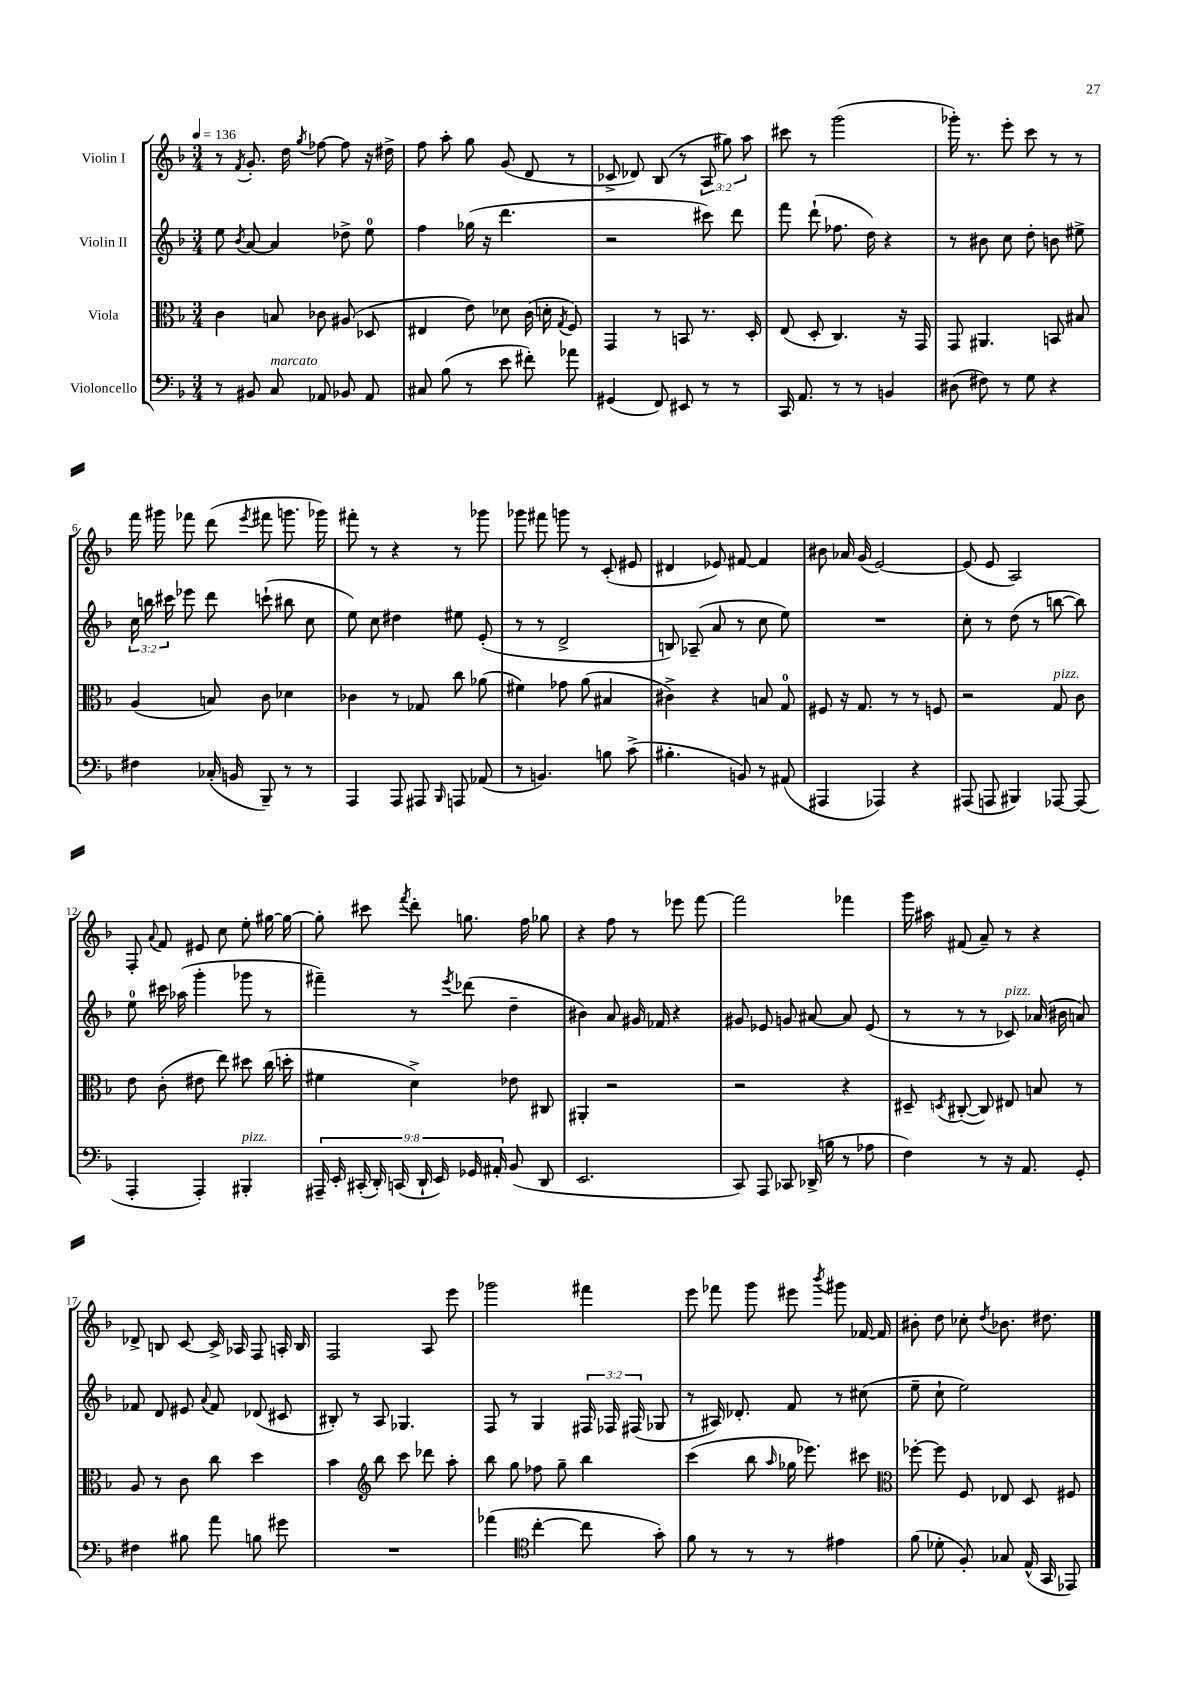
<<
\new StaffGroup <<
\new Staff = "s0" \with { instrumentName = "Violin I" } {
    \clef treble \key f \major \numericTimeSignature \time 3/4 \override Staff.TupletNumber.text = #tuplet-number::calc-fraction-text \tempo 4 = 136
    \autoBeamOff r8 \acciaccatura { f'8 } g'8.-. d''16 \acciaccatura { g''8 } fes''8~ fes''8 r16 dis''16-> |
    f''8 a''8-. g''8 g'8( d'8 r8 |
    ces'8-> des'8) bes8( r8 \tuplet 3/2 { a8 gis''8) a''8 } |
    cis'''8 r8 g'''2( |
    ges'''16-.) r8. e'''8-. c'''8 r8 r8 |
    f'''16 gis'''16 fes'''8 d'''8( \acciaccatura { e'''8 } fis'''8 g'''8. ges'''16) |
    fis'''8-. r8 r4 r8 ges'''8 |
    ges'''8 fis'''8 g'''8 r8 c'8-.( eis'8 |
    dis'4 ees'8) fis'8~ fis'4 |
    bis'8 aes'16 g'16( e'2~) |
    e'8( e'8 a2) |
    f8-. \appoggiatura { a'8 } f'8 eis'8 c''8 e''8-. gis''16~ gis''16~ |
    gis''8-. cis'''8 \acciaccatura { f'''8 } d'''8-. g''8. f''16 ges''8 |
    r4 f''8 r8 ees'''8 f'''8~ |
    f'''2 fes'''4 |
    g'''16 ais''16 fis'8( a'8--) r8 r4 |
    des'8-> b8 c'8~ c'16-> aes16 f8 a16-. b16 |
    f2 a8 e'''8 |
    ges'''2 fis'''4 |
    e'''8 fes'''8 g'''8 eis'''8 \acciaccatura { bes'''8 } gis'''8 fes'16~ fes'16 |
    bis'8-. d''8 ces''8-. \acciaccatura { d''8 } bes'8. dis''8. \bar "|." |
}
\new Staff = "s1" \with { instrumentName = "Violin II" } {
    \clef treble \key f \major \numericTimeSignature \time 3/4 \override Staff.TupletNumber.text = #tuplet-number::calc-fraction-text
    \autoBeamOff e''8 \acciaccatura { bes'8 } a'8~ a'4 des''8-> e''8-0 |
    f''4 ges''16( r16 d'''4. |
    r2 cis'''8) d'''8 |
    f'''8 d'''8-!( fes''8. d''16) r4 |
    r8 bis'8 c''8 d''8-. b'8 eis''8-> |
    \tuplet 3/2 { c''16 b''16 cis'''16 } ees'''8 d'''8 c'''8-!( bis''8 c''8 |
    e''8) c''8 dis''4 eis''8 e'8-.( |
    r8 r8 d'2-> |
    b8) aes8--( a'8 r8 c''8 e''8) |
    R2. |
    c''8-. r8 d''8( r8 b''8~ b''8) |
    e''8-0 cis'''16 aes''16( g'''4-. ges'''8 r8 |
    fis'''4--) r8 \acciaccatura { e'''8 } des'''8( d''4-- |
    bis'4) a'8 gis'16 fes'16 r4 |
    gis'8 ees'8 g'8 ais'8~ ais'8 ees'8( |
    r8 r8 r8 ces'8^\markup { \italic "pizz." }) aes'16( bis'16 a'8) |
    fes'8 d'8 eis'8 \appoggiatura { a'8 } fes'8 des'8( cis'8 |
    bis8-.) r8 a8 ges4. |
    f8 r8 g4 \tuplet 3/2 { fis16 fes16 fis16( } ges8 |
    r8 ais16) des'8.-. f'8 r8 cis''8( |
    e''8-- c''8-! e''2) \bar "|." |
}
\new Staff = "s2" \with { instrumentName = "Viola" } {
    \clef alto \key f \major \numericTimeSignature \time 3/4
    \autoBeamOff c'4 b8 ces'8 ais8( des8 |
    eis4 e'8) des'8 c'16( d'16-. \acciaccatura { g8 } f8) |
    g,4 r8 b,8 r8. d16-. |
    e8( d8-. c4.) r16 g,16 |
    g,8 ais,4. b,8 bis8 |
    a4( b8) c'8 des'4 |
    ces'4 r8 ges8 c''8 aes'8( |
    fis'4) ges'8 a'8( bis4 |
    cis'4->) r4 b8 g8-0 |
    fis8 r16 g8. r8 r8 f8 |
    r2 g8^\markup { \italic "pizz." } c'8 |
    e'8 c'8-.( eis'8 e''8) dis''8 c''16( d''16-. |
    fis'4 d'4->) ees'8 cis8 |
    ais,4-. r2 |
    r2 r4 |
    dis8-- \acciaccatura { d8 } cis8~-.( cis8) eis8 b8 r8 |
    a8 r8 c'8 c''8 d''4 |
    bes'4 \clef treble bes''8 c'''8 des'''8 a''8-. |
    bes''8 g''8 fes''8 g''8-- bes''4 |
    c'''4( bes''8 \grace { a''16 } ges''16 ees'''8.) cis'''8 |
    \clef alto fes''8~-. fes''8 f8 ees8 d8 fis8 \bar "|." |
}
\new Staff = "s3" \with { instrumentName = "Violoncello" } {
    \clef bass \key f \major \numericTimeSignature \time 3/4 \override Staff.TupletNumber.text = #tuplet-number::calc-fraction-text
    \autoBeamOff r8 bis,8 c8^\markup { \italic "marcato" } aes,8 bes,8 aes,8 |
    cis8 bes8( r8 e'8 fis'8-.) aes'8 |
    gis,4( f,8) eis,8 r8 r8 |
    c,16 a,8. r8 r8 b,4 |
    dis8( fis8) r8 g8 r4 |
    fis4 ces16-.( b,16 bes,,8--) r8 r8 |
    a,,4 a,,8 ais,,8 \grace { bes,,16 } a,,8 aes,8( |
    r8 b,4.) b8 c'8->( |
    bis4.-. b,8) r8 ais,8( |
    ais,,4 aes,,4) r4 |
    ais,,8( a,,8 bis,,4) aes,,8~ aes,,8( |
    a,,4-. a,,4-.) bis,,4-.^\markup { \italic "pizz." } |
    \tuplet 9/8 { ais,,16-- e,16-. cis,16-.( d,16-.) c,16( d,16-! e,16) ges,16 ais,16-. } bes,8( d,8 |
    e,2. |
    c,8) a,,8 ces,8 des,16->( b16 r8 aes8 |
    f4) r8 r16 a,8. g,8-. |
    fis4 bis8 a'8 b8 gis'8 |
    R2. |
    aes'4( \clef tenor c''4~-. c''8 g'8-.) |
    f'8 r8 r8 r8 eis'4 |
    f'8( des'8-. f8-.) ges8 e16-^( g,16 ees,8) \bar "|." |
}
>>
>>
